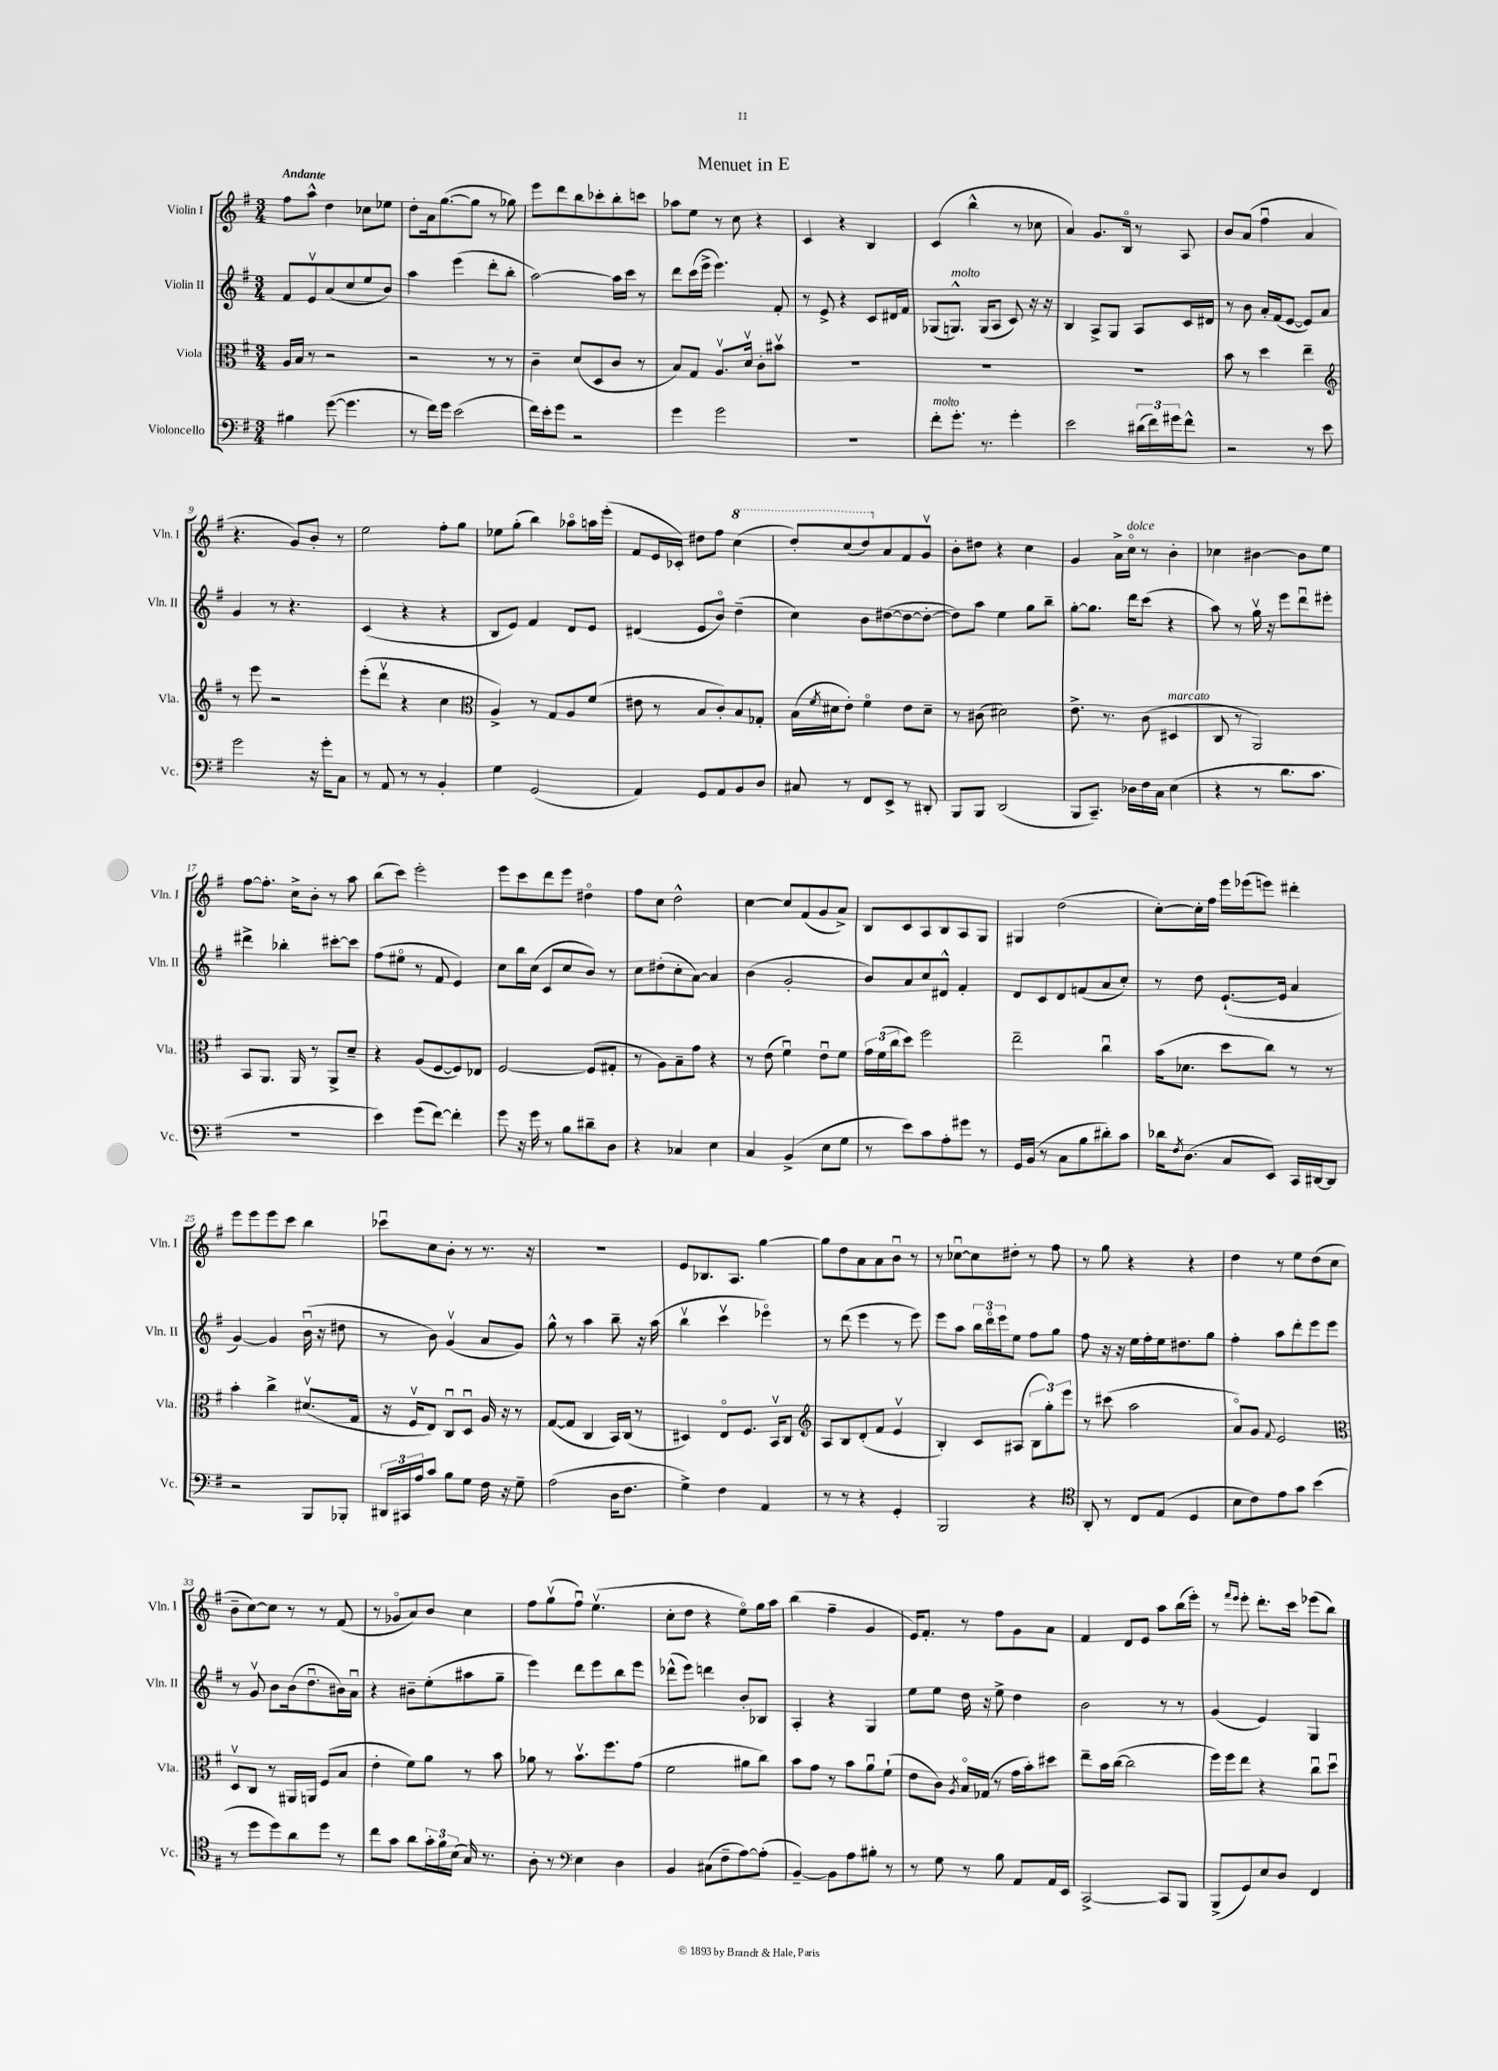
\header { title = "Menuet in E" }
<<
\new StaffGroup <<
\new Staff = "s0" \with { instrumentName = "Violin I" shortInstrumentName = "Vln. I" } {
    \clef treble \key g \major \numericTimeSignature \time 3/4 \tempo "Andante"
    fis''8 a''8-^ d''4 ces''8 ees''8 |
    d''8-. a'16 g''8.~( g''8 r8 ges''8) |
    e'''8 d'''8 b''8 ces'''8-. b''8-. c'''8 |
    aes''8 e''8 r8 c''8 r4 |
    c'4 r4 b4 |
    c'4( b''4-^ r8 ces''8 |
    a'4) g'8. b16\flageolet r8 a8 |
    b'8 a'8( fis''4\downbow a'4 |
    r4. g'8) b'8-. r8 |
    e''2 fis''8-. g''8 |
    ees''8 g''8-.( b''4) aes''8\flageolet a''16 e'''16-.( |
    fis'8 e'16 ces'16-.) dis''8 fis''8 \ottava #1 c'''4( |
    d'''8-.) c'''8( d'''8) \ottava #0 a'8 fis'8 g'8\upbow |
    b'8-. dis''8 r4 c''4 |
    g'4 a'16-> c''16\flageolet^\markup { \italic "dolce" } r8 b'4-. |
    ces''4 bis'4~ bis'8 e''8 |
    fis''8~ fis''8.-. c''16-> b'8-. r8 a''8 |
    b''8( c'''8) e'''2-. |
    e'''8 c'''8 d'''8 e'''8 dis''4\flageolet |
    fis''8 c''8 d''2-^ |
    c''4~ c''8 fis'8( g'8 a'8->) |
    b8 c'8 a8 b8 a8 g8 |
    gis4 d''2( |
    c''8~-.) c''16-. fis''16 e'''16 ees'''16( e'''8) dis'''4-. |
    e'''8 e'''8 e'''8 c'''8 b''4 |
    ces'''8\downbow c''8 b'8-. r8 r8. r16 |
    R2. |
    e'8 bes8. a8. g''4~ |
    g''8 d''8 a'8 a'8 b'8\downbow r8 |
    r8 ces''8~\downbow ces''8 dis''8-. r8 fis''8 |
    r8 g''8 r4 r4 |
    d''4 r8 e''8 d''8( c''8 |
    b'8-- c''8~) c''8 r8 r8 fis'8( |
    r8 ges'8\flageolet a'8) b'8 c''4 |
    fis''8 g''8\upbow( fis''8\downbow) e''4.\upbow( |
    c''8-. d''8 r4 e''8\flageolet) g''16 a''16 |
    b''4( fis''4-- g'4 |
    e'16) fis'8.-. r8 fis''8 g'8 a'8 |
    fis'4 d'8 e'8 a''8 b''16( e'''16-.) |
    r8 \grace { fis'''16 e'''16 } e'''8-. d'''8.-. c'''16 ees'''8( b''8) \bar "|." |
}
\new Staff = "s1" \with { instrumentName = "Violin II" shortInstrumentName = "Vln. II" } {
    \clef treble \key g \major \numericTimeSignature \time 3/4
    fis'8 e'8\upbow a'8( c''8 e''8 b'8) |
    a''4 e'''4( d'''8-. b''8-. |
    a''2~) a''16 c'''16 r8 |
    d'''8 c'''16( e'''16-> e'''4.) fis'8-. |
    r8 e'8-> r4 c'8 dis'16 fis'16 |
    ges8( g8.-^^\markup { \italic "molto" }) g16( a8 c'8) r16 r16 |
    b4 a8-> g8 a8 c'16 dis'16 |
    r8 b'8 a'16-. fis'16( e'8~ e'8) a'8 |
    g'4 r8 r4. |
    c'4( r4 r4 |
    b8 e'8) fis'4 d'8 e'8 |
    dis'4( e'8 b'8\flageolet) d''4--( |
    c''4) b'8 dis''8~( dis''8~ dis''8~-. |
    dis''8) a''8 e''4 g''8 b''8-- |
    g''8~-. g''8. d'''16 c'''8( r4 |
    a''8) r8 g''16\upbow r16 e'''8 d'''8\downbow eis'''8-. |
    dis'''4-> bes''4-. cis'''8~-. cis'''8 |
    fis''8( eis''8\flageolet r8 fis'8 e'4) |
    c''8 b''16 c''16( c'8 c''8 b'8) r8 |
    c''8 dis''8-.( c''8-. a'8~) a'4 |
    b'4( g'2-. |
    b'8) a'8 c''8 dis'8-^ fis'4-. |
    d'8 c'8 d'8 f'8( a'8 c''8-.) |
    r8 d''8 e'8.~-!( e'16 a'4 |
    g'4~) g'4 b'16\downbow( r16 dis''8 |
    r8 b'8) g'4\upbow( a'8 g'8) |
    g''8-^ r8 a''4 b''8-- r16 a''16( |
    b''4\upbow c'''4\upbow ees'''4\flageolet) |
    r8 d'''8( e'''4 r8 e'''8) |
    e'''8 a''8 \tuplet 3/2 { b''16 d'''16\flageolet e'''16 } e''8 fis''8 g''8 |
    fis''8 r16 r16 e''16 fis''16-. e''16 dis''8. g''8 |
    fis''4-. a''8 d'''8-. e'''8 e'''8 |
    r8 g'8\upbow b'8 b'16( d''8.\downbow bis'16) a'16\downbow |
    r4 bis'8-- e''8-.( ais''8 g''8-- |
    e'''4) d'''8 e'''8 b''8 e'''8 |
    des'''8-^( e'''8) d'''4 b'8-. bes8 |
    a4-. r4 g4 |
    e''8 e''8 d''16 r16 e''8-> d''4 |
    b'2 r8 r8 |
    g'4( e'4) g4 \bar "|." |
}
\new Staff = "s2" \with { instrumentName = "Viola" shortInstrumentName = "Vla." } {
    \clef alto \key g \major \numericTimeSignature \time 3/4
    a16 b16 r8 r2 |
    r2 r8 r8 |
    c'4-- d'8( d8 c'8 r8 |
    b8) g8 a8.\upbow d'16\upbow c'8-. bis'8\upbow |
    R2. |
    R2. |
    R2. |
    b'8 r8 d''4 e''4-- |
    \clef treble r8 e'''8 r2 |
    e'''8-.( d'''8\upbow r4 c''4 |
    \clef alto a4->) r8 g8 a8 fis'8( |
    eis'8 r8 b8 c'8-.) b8 ges8-. |
    b16( \acciaccatura { fis'8 } dis'16 e'8-.) fis'4\flageolet e'8 dis'8-- |
    r8 cis'8( dis'2) |
    e'8.-> r8. c'8( dis4^\markup { \italic "marcato" } |
    c8 r8 a,2) |
    b,8 a,8. a,16 r8 a,8-> d'8-- |
    r4 a8( fis8~ fis8) ees8 |
    fis2~ fis8( gis8-. |
    r8 a8) b8-- g'8 r4 |
    r8 e'8( fis'4\downbow) e'8\downbow fis'8 |
    \tuplet 3/2 { g'16 fis'16( c''16 } d''8) fis''2 |
    e''2-- c''4\downbow |
    b'16( des'8. d''8 c''8) r8 r8 |
    b'4-. c''4-> dis'8.\upbow( g16 |
    r16 fis16\upbow e8) c8\downbow d8\downbow a16 r16 r8 |
    g8~( g8 c4 b,16) c16( r8 |
    dis4) e8\flageolet fis8. b,16\upbow c8 |
    \clef treble a8 b8 d'8-.( fis'8 e'4\upbow |
    b4-.) c'8 ais8( \tuplet 3/2 { b8 g''8-.) e'''8 } |
    r8 cis'''8( a''2 |
    a'8\flageolet) g'8 \appoggiatura { fis'8 } e'2 |
    \clef alto d8\upbow c8 r8 ais,16 a,16 fis8( b8 |
    e'4-. fis'8) a'8 r8 b'8 |
    aes'8 r8 b'8.\upbow fis''8. g'8( |
    fis'2 ais'8 c''8) |
    b'8 g'8 r8 b'8 a'8\downbow fis'8-!( |
    e'8 c'8) \acciaccatura { a8 } b16\flageolet ges16( r8 g'16 b'16-.) dis''8 |
    e''8-- b'16 c''16~( c''2 |
    fis''16) fis''16 e''8 r4 c''8\downbow d''8\downbow \bar "|." |
}
\new Staff = "s3" \with { instrumentName = "Violoncello" shortInstrumentName = "Vc." } {
    \clef bass \key g \major \numericTimeSignature \time 3/4
    bis4 g'8~( g'4. |
    r8 fis'16) g'16 e'2( |
    fis'16) e'16-. g'8 r2 |
    g'4 g'2 |
    R2. |
    fis'8-.^\markup { \italic "molto" } g'8.-. r8. g'4-. |
    e'2 \tuplet 3/2 { dis'16( fis'16) gis'16 } fis'8-^ |
    r2 r8 e'8 |
    g'2 r16 g'16-. c8 |
    r8 a,8 r8 r8 b,4-. |
    g4 g,2( |
    a,4) g,8 a,8 b,8 d8 |
    cis8 r8 fis,8 e,8-> r8 dis,8-. |
    b,,8 b,,8 d,2( |
    b,,8 c,8.--) des16 fis16 c16 e4( |
    r4 r8 d'8. c'8. |
    R2. |
    e'4) g'8( fis'8~) fis'4-. |
    g'8 r16 g'16 r8 b8 dis'8-- d8 |
    r4 ces4 e4 |
    c4 b,4->( e8 g8 |
    r8 e'8) c'8 a8-. gis'8 r8 |
    g,16 b,16( r8 c8 b8 dis'8-.) c'8 |
    des'16 \acciaccatura { fis8 } d8.( c8 e,8) c,16 dis,16~ dis,8 |
    r2 b,,8 bes,,8-. |
    \tuplet 3/2 { dis,16 cis,16 a16 } c'8 b8 g8 fis16 r16 g8-- |
    a2( d16 fis8. |
    g4->) fis4 a,4 |
    r8 r8 r4 g,4-. |
    b,,2 r4 |
    \clef tenor a,8-. r8 c8 e8( d4 |
    b8 c'8) e'8 g'8 b'4( |
    r8 d''8 d''8) a'8 d''8 r8 |
    c''8 g'8 a'8 \tuplet 3/2 { g'16-. fis'16 b16( } g16) r8. |
    a8-. r8 \clef bass e4 d4 |
    b,4 cis8( fis8-- a8~) a8-.( |
    b,4~--) b,8 a8 bis8-. r8 |
    r8 g8 r8 b8 a,8 a,16 e,16 |
    c,2~-> c,8 b,,8 |
    b,,8->( g,8) e8 d8 fis,4 \bar "|." |
}
>>
>>
